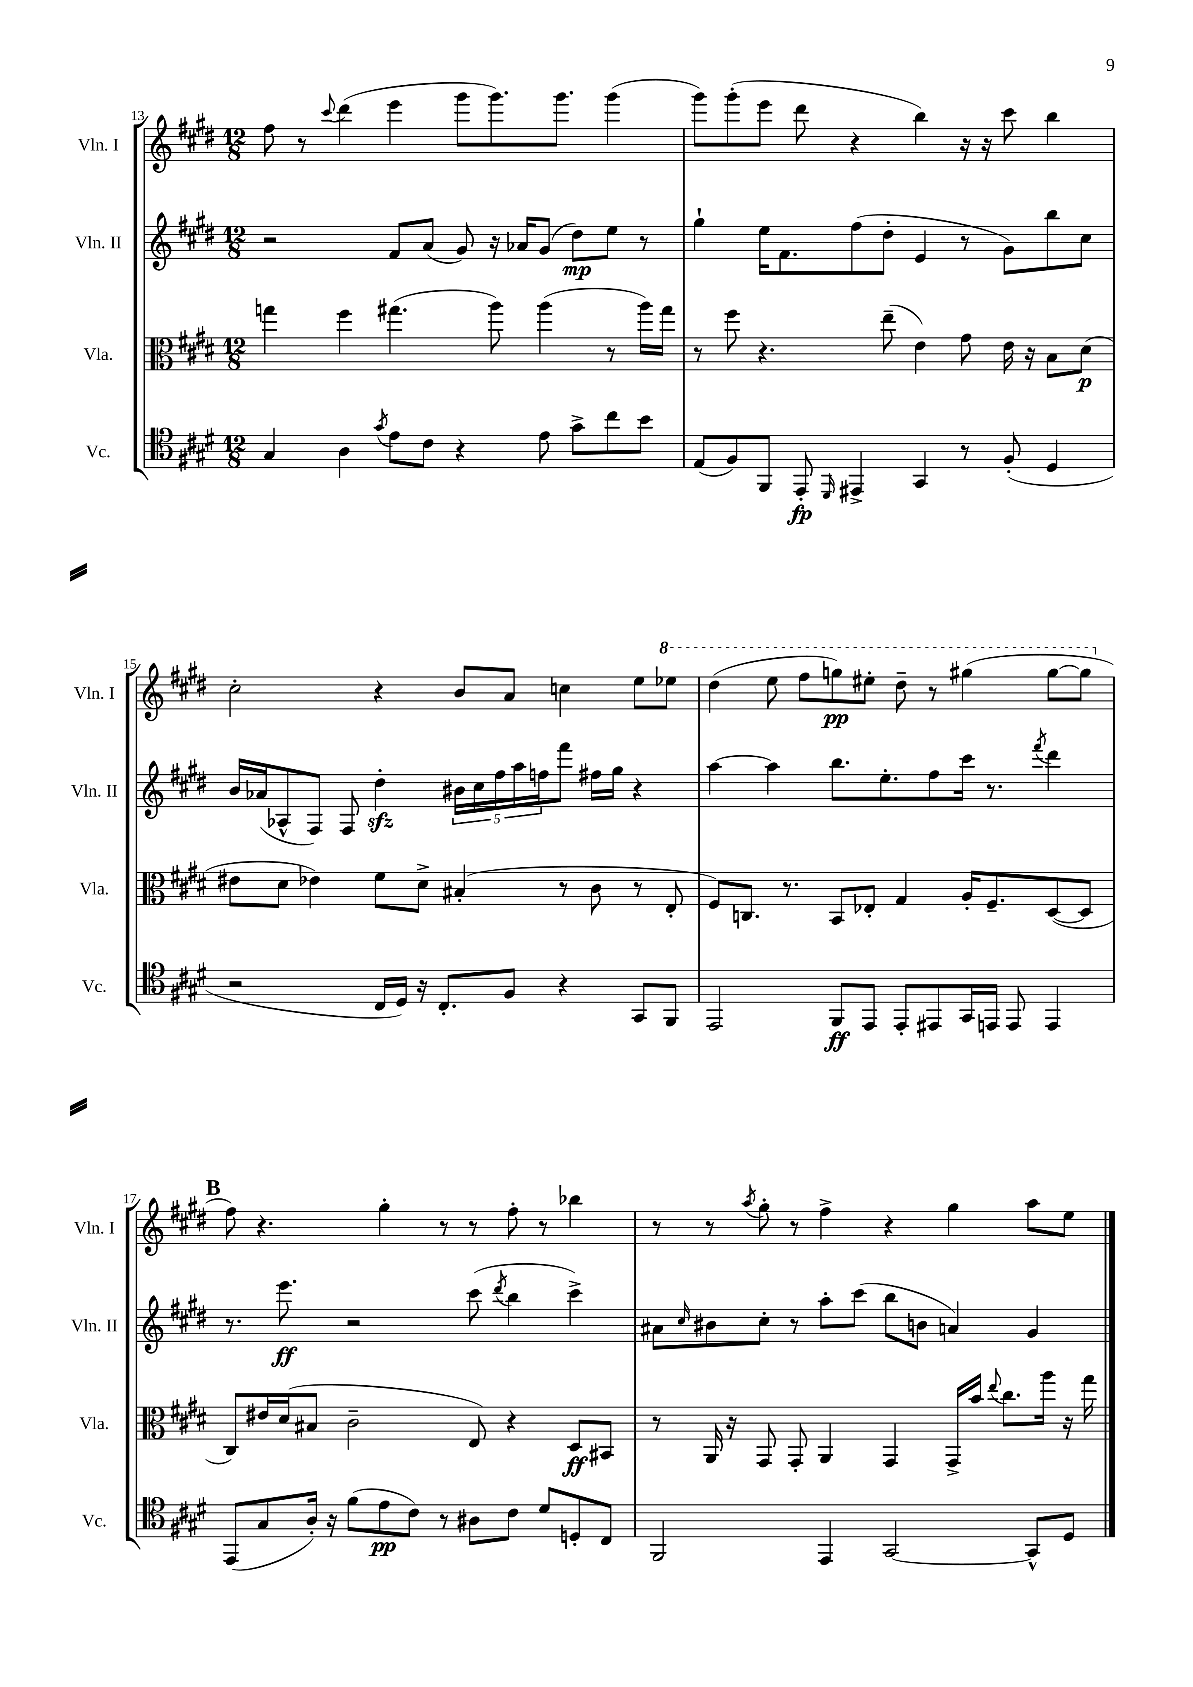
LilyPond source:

<<
\new StaffGroup <<
\new Staff = "s0" \with { instrumentName = "Vln. I" shortInstrumentName = "Vln. I" } {
    \clef treble \key e \major \numericTimeSignature \time 12/8
    fis''8 r8 \appoggiatura { cis'''8 } dis'''4( e'''4 gis'''8 gis'''8.) gis'''8. gis'''4( |
    gis'''8) gis'''8-.( e'''8 dis'''8 r4 b''4) r16 r16 cis'''8 b''4 |
    cis''2-. r4 b'8 a'8 c''4 e''8 \ottava #1 ees'''8 |
    dis'''4( e'''8 fis'''8 g'''8\pp) eis'''8-. dis'''8-- r8 gis'''4( gis'''8~ gis'''8 \ottava #0 |
    \mark \markup { \bold "B" } fis''8) r4. gis''4-. r8 r8 fis''8-. r8 bes''4 |
    r8 r8 \acciaccatura { a''8 } gis''8-. r8 fis''4-> r4 gis''4 a''8 e''8 \bar "|." |
}
\new Staff = "s1" \with { instrumentName = "Vln. II" shortInstrumentName = "Vln. II" } {
    \clef treble \key e \major \numericTimeSignature \time 12/8
    r2 fis'8 a'8( gis'8) r16 aes'16 gis'8( dis''8\mp) e''8 r8 |
    gis''4-! e''16 fis'8. fis''8( dis''8-. e'4 r8 gis'8) b''8 cis''8 |
    b'16 aes'16( aes8-^ fis8) fis8 dis''4-.\sfz \tuplet 5/4 { bis'16 cis''16 fis''16 a''16 f''16 } fis'''8 fis''16 gis''16 r4 |
    a''4~ a''4 b''8. e''8.-. fis''8 cis'''16 r8. \acciaccatura { fis'''8 } dis'''4 |
    \mark \markup { \bold "B" } r8. e'''8.\ff r2 cis'''8( \acciaccatura { dis'''8 } b''4 cis'''4->) |
    ais'8 \grace { cis''16 } bis'8 cis''8-. r8 a''8-. cis'''8( b''8 b'8 a'4) gis'4 \bar "|." |
}
\new Staff = "s2" \with { instrumentName = "Vla." shortInstrumentName = "Vla." } {
    \clef alto \key e \major \numericTimeSignature \time 12/8
    g''4 fis''4 gis''4.( a''8) a''4( r8 a''16) gis''16 |
    r8 fis''8 r4. e''8--( e'4) gis'8 e'16 r16 b8 dis'8\p( |
    eis'8 dis'8 ees'4) fis'8 dis'8-> bis4-.( r8 cis'8 r8 e8-. |
    fis8) c8. r8. b,8 ees8-. gis4 a16-. fis8.-- dis8~( dis8 |
    \mark \markup { \bold "B" } cis8) eis'16 dis'16( bis8 cis'2-- e8) r4 dis8\ff bis,8 |
    r8 a,16 r16 gis,8 gis,8-. a,4 gis,4 gis,16-> b'16 \appoggiatura { e''8 } cis''8. a''16 r16 gis''16 \bar "|." |
}
\new Staff = "s3" \with { instrumentName = "Vc." shortInstrumentName = "Vc." } {
    \clef tenor \key e \major \numericTimeSignature \time 12/8
    gis4 a4 \acciaccatura { gis'8 } e'8 cis'8 r4 e'8 gis'8-> cis''8 b'8 |
    e8( fis8) fis,8 e,8-.\fp \grace { dis,16 } eis,4-> gis,4 r8 fis8-.( dis4 |
    r2 cis16 dis16) r16 cis8.-. fis8 r4 gis,8 fis,8 |
    e,2 fis,8\ff e,8 e,8-. eis,8 gis,16 e,16 e,8 e,4 |
    \mark \markup { \bold "B" } e,8( gis8 a16-.) r16 fis'8( e'8\pp cis'8) r8 ais8 cis'8 dis'8 d8-. cis8 |
    fis,2 e,4 gis,2~ gis,8-^ dis8 \bar "|." |
}
>>
>>
\layout { \context { \Score currentBarNumber = #13 } }
